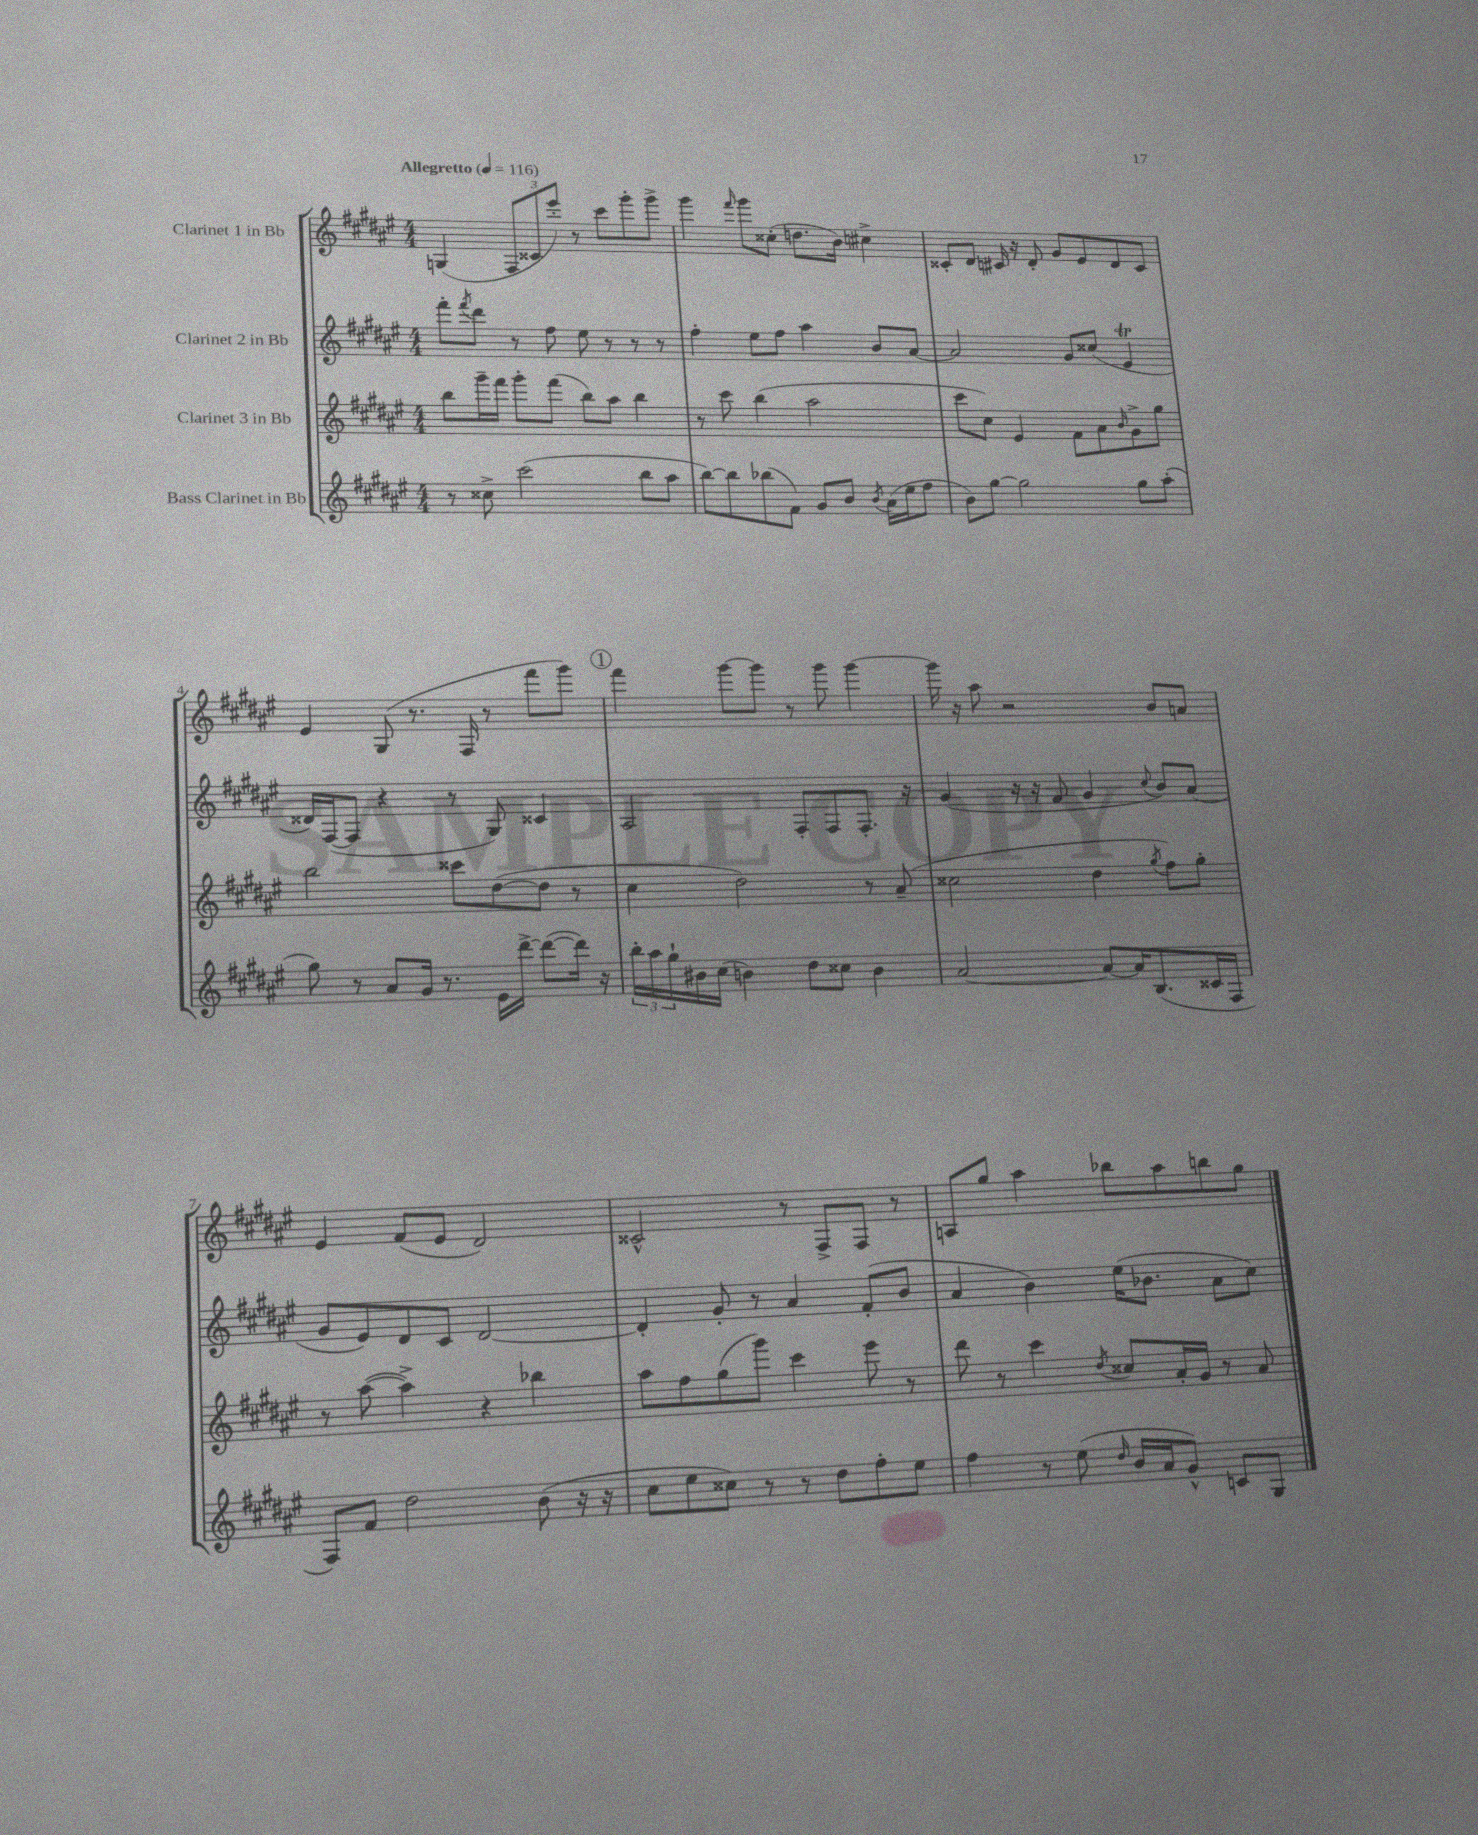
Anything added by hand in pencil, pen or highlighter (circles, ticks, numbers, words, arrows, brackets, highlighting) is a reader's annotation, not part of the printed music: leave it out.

**kern	**kern	**kern	**kern
*part4	*part3	*part2	*part1
*staff4	*staff3	*staff2	*staff1
*I"Bass Clarinet in Bb	*I"Clarinet 3 in Bb	*I"Clarinet 2 in Bb	*I"Clarinet 1 in Bb
*clefG2	*clefG2	*clefG2	*clefG2
*k[f#c#g#d#a#e#]	*k[f#c#g#d#a#e#]	*k[f#c#g#d#a#e#]	*k[f#c#g#d#a#e#]
*M4/4	*M4/4	*M4/4	*M4/4
*MM116	*MM116	*MM116	*MM116
=1	=1	=1	=1
!	!	!	!LO:TX:a:B:t=Allegretto
8r	8bb\L	8fff#'\L	(4Gn/
.	.	8qfff#/	.
8cc##X^\	16ggg#~\L	8ddd#\J	.
.	16fff#\JJ	.	.
(2ccc#\	8ggg#'\L	8r	12F#/L
.	.	.	12c##X/
.	(8fff#\J	8ff#\	.
.	.	.	12eee#'/J)
.	8bb\L)	8ee#\	8r
.	8aa#\J	8r	8ccc#\L
8bb\L	4bb\	8r	8ggg#'\
8aa#\J	.	8r	8ggg#^\J
=2	=2	=2	=2
[8bb\L)	8r	4ff#'\	4ggg#\
8bb\]	8ccc#\	.	.
.	.	.	16qqfff#/
(8bb-X\	(4bb\	8ee#\L	8ggg#\L
8f#\J)	.	8ff#\J	(8cc##X'\J
8g#/L	2aa#\	4aa#\	8.ddn\L
8b/J	.	.	.
.	.	.	16b\Jk)
8qb/	.	.	.
(16a#\LL	.	8b/L	4cc#X^\
16ee#\J	.	.	.
8ff#\J	.	[8a#/J	.
=3	=3	=3	=3
8b\L)	8ccc#\L	2a#/]	8c##X'/L
[8gg#\J	8cc#\J)	.	8d#/J
2gg#\]	4e#/	.	16c#X/
.	.	.	16r
.	.	.	8d#'/
.	8f#\L	8g#/L	8g#/L
.	8a#\	(8cc##X/J	8e#/
.	16qqb/	.	.
8gg#\L	8g#^\	4e#t/	8d#/
(8aa#'\J	8gg#\J	.	8c#/J
!!LO:LB:g=z
=4	=4	=4	=4
8gg#\)	2bb\	16d##X/LL)	4e#/
.	.	([16F#/J	.
8r	.	8F#/J]	.
8a#/L	.	4r	(8G#/
16g#/Jk	.	.	8.r
8.r	.	.	.
.	8ccc##X\L	8r	.
.	.	.	16F#/
16e#\LL	([8dd#\	8G#/)	8r
[16ddd#^\JJ	.	.	.
(8ddd#\L_	8dd#\J]	4c##X/	8fff#\L
16ddd#\Jk])	8r	.	8ggg#\J)
16r	.	.	.
!!LO:REH:place=s1:t=1
=5	=5	=5	=5
24bb'\LL	4cc#\	2A#/	4fff#\
24aa#\	.	.	.
24gg#`\	.	.	.
16b#X\	.	.	.
(16cc#\JJ	.	.	.
4bn\)	2dd#\)	.	[8ggg#\L
.	.	.	8ggg#\J]
8dd#\L	.	8F#'/L	8r
8cc##X\J	.	8F#/	8ggg#\
4b\	8r	8.F#'/J	[4ggg#\
.	(8a#~/	.	.
.	.	16r	.
=6	=6	=6	=6
[2a#/	2cc##X\	(4g#/	16ggg#\]
.	.	.	16r
.	.	.	8aa#\
.	.	16r	2r
.	.	16r	.
.	.	8f#/	.
8a#/L_	4dd#\	4g#/	.
16a#/K]	.	.	.
(8.B/	.	.	.
.	8qgg#/	8qqcc#/	.
.	8ff#\L)	8b/L)	8b/L
16c##X/L	8gg#'\J	(8a#/J	8an/J
16F#/JJ	.	.	.
!!LO:LB:g=z
=7	=7	=7	=7
8F#/L)	8r	8g#/L	4e#/
8f#/J	([8aa#\	8e#/)	.
2dd#\	4aa#^\])	8d#/	(8f#/L
.	.	8c#/J	8e#/J
.	4r	[2d#/	2d#/)
(8b\	4bb-X\	.	.
16r	.	.	.
16r	.	.	.
=8	=8	=8	=8
8cc#\L	8aa#\L	4d#'/]	2c##X^^/
8ee#\	8ff#\	.	.
8cc##X\J)	(8gg#\	8g#'/	.
8r	8ggg#\J)	8r	.
8r	4ccc#\	4a#/	8r
8dd#\L	.	.	8F#^/L
8ff#'\	8eee#\	(8f#'/L	8F#/J
8ee#\J	8r	8b/J	8r
=9	=9	=9	=9
4ff#\	8ddd#\	4a#/	8An/L
.	8r	.	8gg#/J
8r	4ccc#\	4b\)	4aa#\
(8ee#\	.	.	.
16qqdd#/	8qdd#/	.	.
16b/LL	8cc##X/L	(16ee#\KL	8bb-X\L
16a#/J	.	8.b-X\J	.
8g#^^/J)	16a#'/L	.	8aa#\
.	16g#/JJ	.	.
8cn/L	8r	8a#\L	8bbn\
8G#/J	8a#/	8cc#\J)	8gg#\J
==	==	==	==
*-	*-	*-	*-
